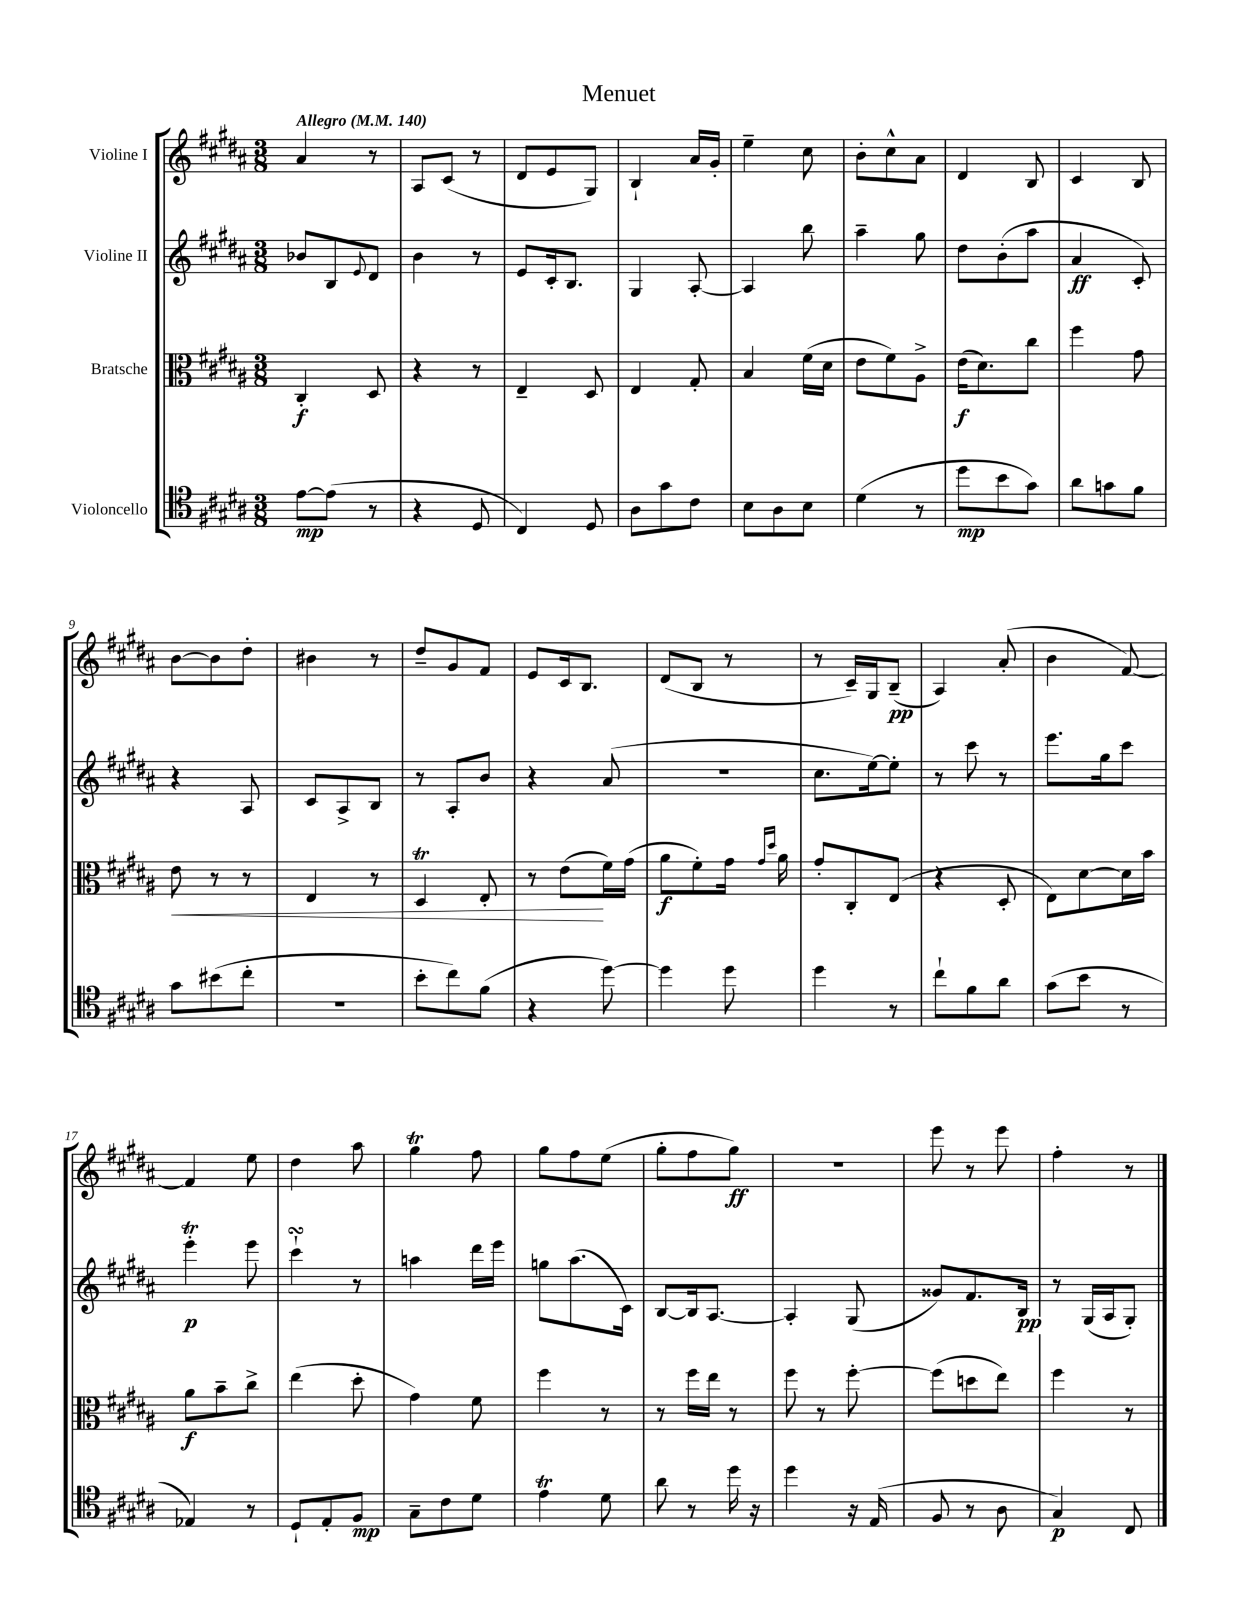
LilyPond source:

\header { title = "Menuet" }
<<
\new StaffGroup <<
\new Staff = "s0" \with { instrumentName = "Violine I" } {
    \clef treble \key b \major \numericTimeSignature \time 3/8 \tempo "Allegro" 4 = 140
    ais'4 r8 |
    ais8 cis'8( r8 |
    dis'8 e'8 gis8) |
    b4-! ais'16 gis'16-. |
    e''4-- cis''8 |
    b'8-. cis''8-^ ais'8 |
    dis'4 b8 |
    cis'4 b8 |
    b'8~ b'8 dis''8-. |
    bis'4 r8 |
    dis''8-- gis'8 fis'8 |
    e'8 cis'16 b8. |
    dis'8( b8 r8 |
    r8 cis'16--) gis16 b8--\pp( |
    ais4) ais'8-.( |
    b'4 fis'8~) |
    fis'4 e''8 |
    dis''4 ais''8 |
    gis''4\trill fis''8 |
    gis''8 fis''8 e''8( |
    gis''8-. fis''8 gis''8\ff) |
    r4. |
    e'''8 r8 e'''8 |
    fis''4-. r8 \bar "|." |
}
\new Staff = "s1" \with { instrumentName = "Violine II" } {
    \clef treble \key b \major \numericTimeSignature \time 3/8
    bes'8 b8 \appoggiatura { e'8 } dis'8 |
    b'4 r8 |
    e'8 cis'16-. b8. |
    gis4 ais8~-. |
    ais4 b''8 |
    ais''4-- gis''8 |
    dis''8 b'8-.( ais''8 |
    ais'4\ff cis'8-.) |
    r4 ais8 |
    cis'8 ais8-> b8 |
    r8 ais8-. b'8 |
    r4 ais'8( |
    R4. |
    cis''8. e''16~) e''8-. |
    r8 cis'''8 r8 |
    e'''8. gis''16 cis'''8 |
    e'''4-.\trill\p e'''8 |
    cis'''4-!\turn r8 |
    a''4 dis'''16 e'''16 |
    g''8 ais''8.( cis'16) |
    b8~ b16 ais8.~ |
    ais4-. gis8( |
    gisis'8) fis'8. b16\pp |
    r8 gis16( ais16 gis8-.) \bar "|." |
}
\new Staff = "s2" \with { instrumentName = "Bratsche" } {
    \clef alto \key b \major \numericTimeSignature \time 3/8
    cis4-.\f dis8 |
    r4 r8 |
    e4-- dis8 |
    e4 gis8-. |
    b4 fis'16( dis'16 |
    e'8 fis'8) ais8-> |
    e'16\f( dis'8.) cis''8 |
    fis''4 gis'8 |
    e'8\< r8 r8 |
    e4 r8 |
    dis4\trill e8-. |
    r8 e'8\!( fis'16) gis'16( |
    ais'8\f fis'8-.) gis'16 \grace { gis'16 dis''16 } ais'16 |
    gis'8-. cis8-. e8( |
    r4 dis8-. |
    e8) dis'8~ dis'16 b'16 |
    ais'8\f b'8-- cis''8-> |
    e''4( dis''8-. |
    gis'4) fis'8 |
    fis''4 r8 |
    r8 fis''16 e''16 r8 |
    fis''8 r8 fis''8~-. |
    fis''8( d''8 e''8) |
    fis''4 r8 \bar "|." |
}
\new Staff = "s3" \with { instrumentName = "Violoncello" } {
    \clef tenor \key b \major \numericTimeSignature \time 3/8
    e'8~\mp e'8( r8 |
    r4 dis8 |
    cis4) dis8 |
    ais8 gis'8 cis'8 |
    b8 ais8 b8 |
    dis'4( r8 |
    dis''8\mp b'8 gis'8) |
    ais'8 g'8 fis'8 |
    gis'8 bis'8( cis''8-. |
    r4. |
    b'8-. cis''8) fis'8( |
    r4 dis''8~) |
    dis''4 dis''8 |
    dis''4 r8 |
    cis''8-! fis'8 ais'8 |
    gis'8( b'8 r8 |
    ees4) r8 |
    dis8-! e8-. fis8\mp |
    gis8-- cis'8 dis'8 |
    e'4\trill dis'8 |
    ais'8 r8 dis''16 r16 |
    dis''4 r16 e16( |
    fis8 r8 ais8 |
    gis4\p) cis8 \bar "|." |
}
>>
>>
